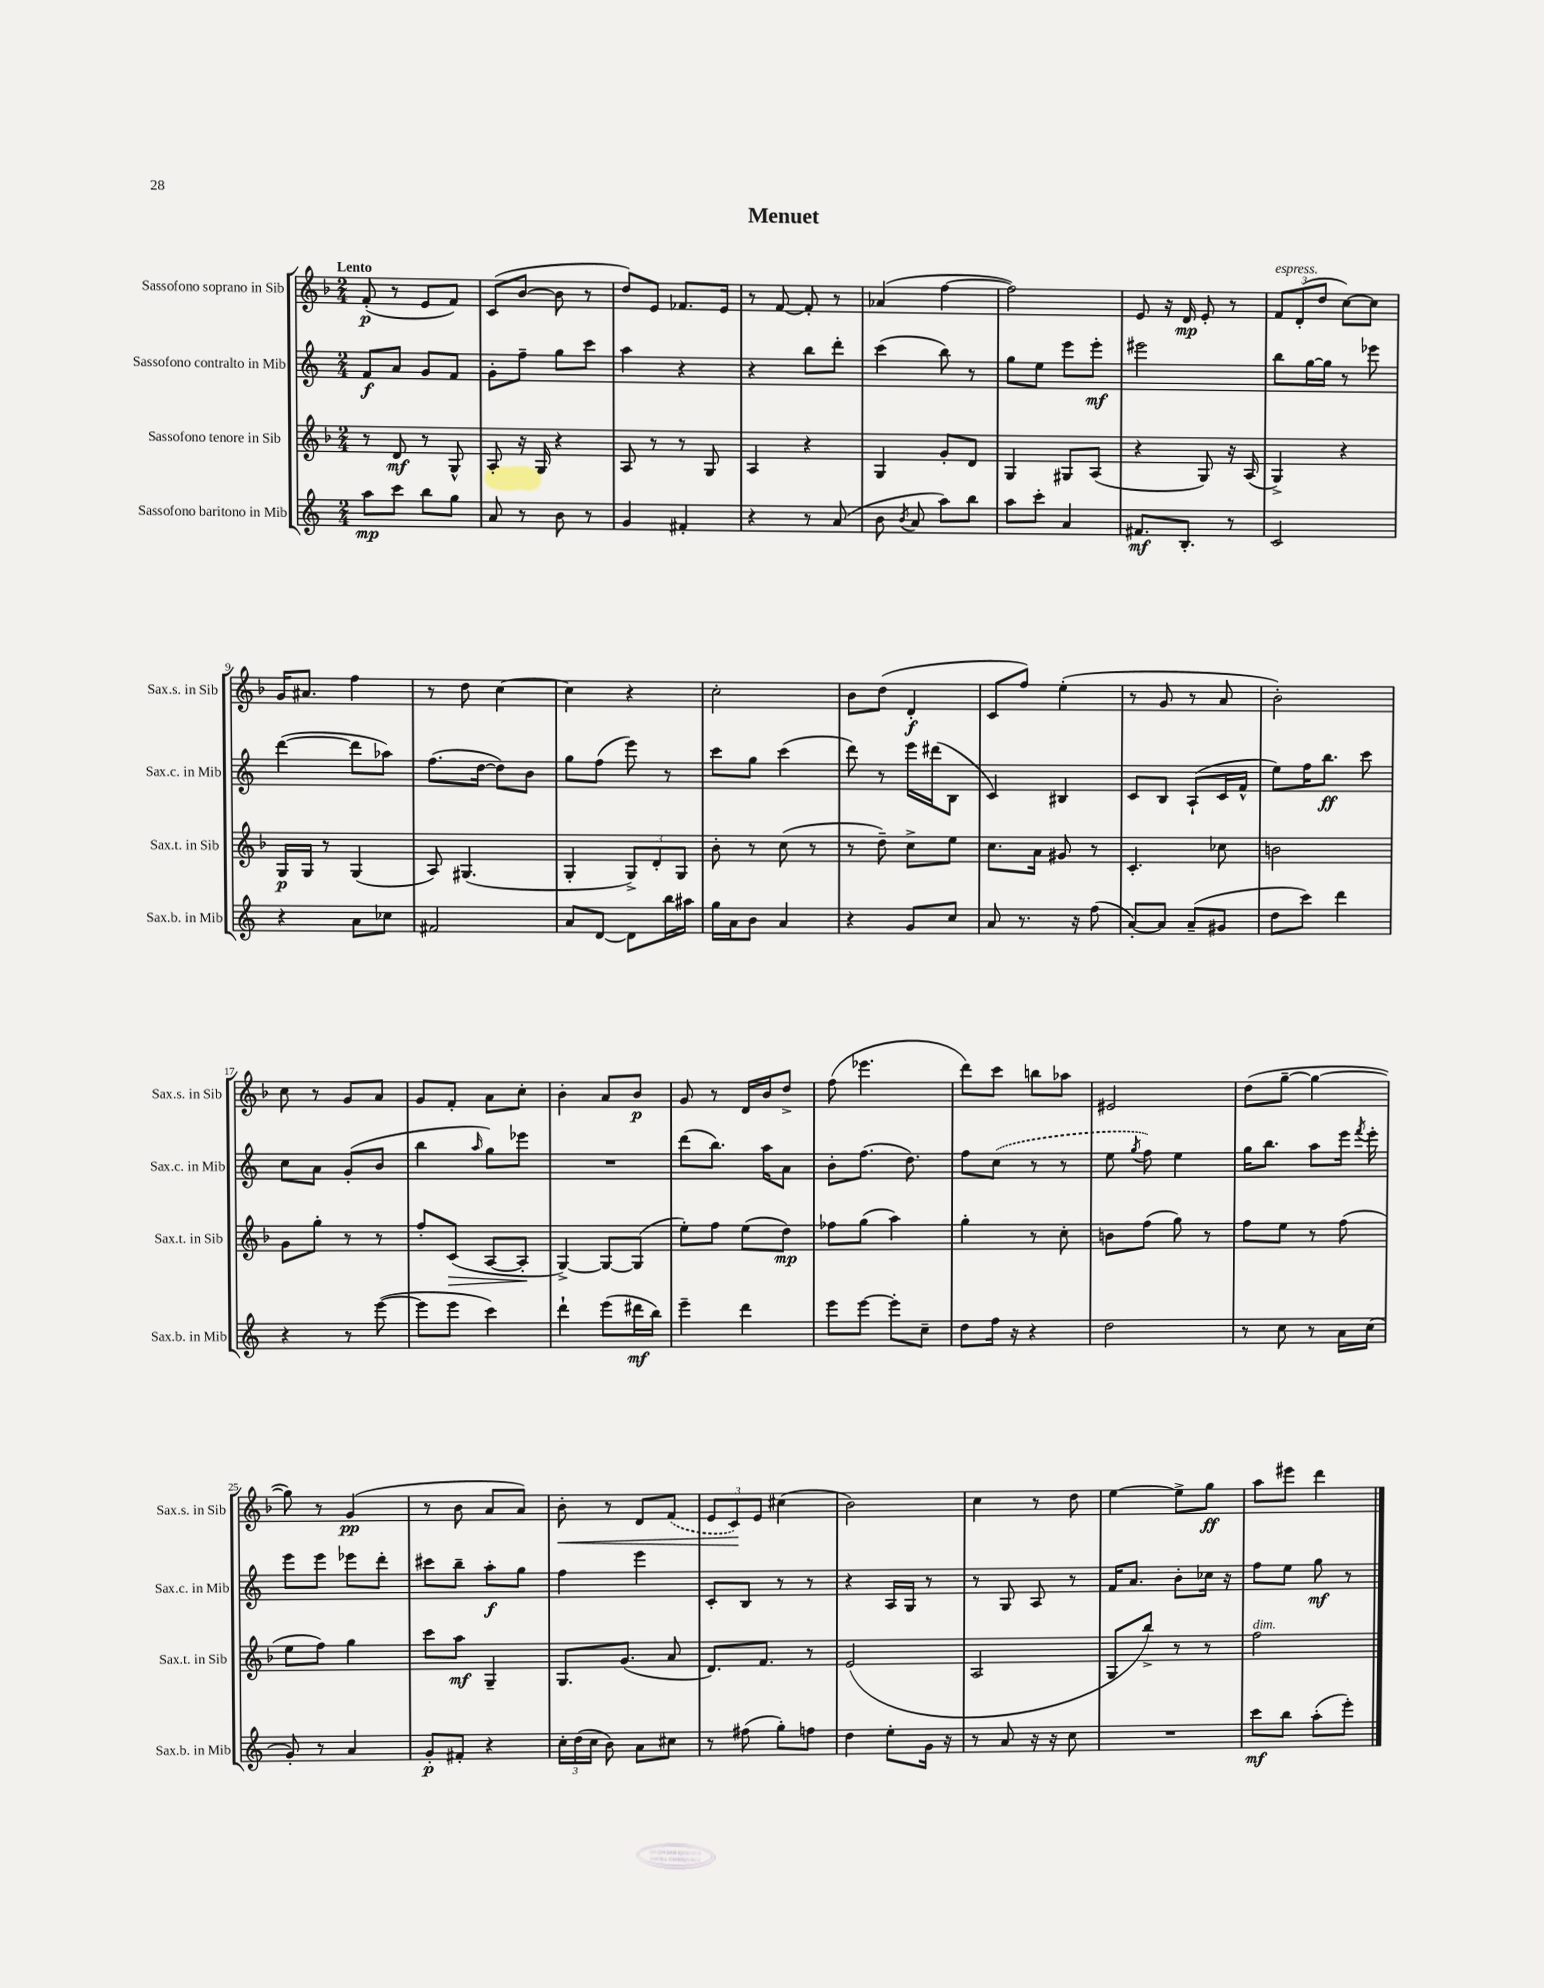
\header { title = "Menuet" }
<<
\new StaffGroup <<
\new Staff = "s0" \with { instrumentName = "Sassofono soprano in Sib" shortInstrumentName = "Sax.s. in Sib" } {
    \clef treble \key f \major \numericTimeSignature \time 2/4 \tempo "Lento"
    \autoBeamOff f'8-.\p( r8 e'8[ f'8]) |
    c'8[( bes'8]~ bes'8 r8 |
    d''8[) e'8] fes'8.[ e'16] |
    r8 f'8~ f'8-. r8 |
    aes'4( f''4~ |
    f''2) |
    e'8 r16 d'16\mp e'8-. r8 |
    \tuplet 3/2 { f'8[^\markup { \italic "espress." } d'8-.( d''8] } c''8[~) c''8] |
    g'16[ ais'8.] f''4 |
    r8 d''8 c''4~ |
    c''4 r4 |
    c''2-. |
    bes'8[ d''8]( d'4-.\f |
    c'8[ f''8]) e''4-.( |
    r8 g'8 r8 a'8 |
    bes'2-.) |
    c''8 r8 g'8[ a'8] |
    g'8[ f'8]-. a'8[ c''8]-. |
    bes'4-. a'8[ bes'8]\p |
    g'8 r8 d'16[ bes'16 d''8]-> |
    f''8( ees'''4. |
    d'''8[) c'''8] b''8[ aes''8] |
    eis'2 |
    d''8[( g''8]~-- g''4~ |
    g''8) r8 g'4\pp( |
    r8 bes'8 a'8[ a'8]) |
    bes'8-.\< r8 d'8[ \once \slurDashed f'8]( |
    \tuplet 3/2 { e'8[ c'8\!) e'8] } cis''4( |
    bes'2) |
    c''4 r8 d''8 |
    e''4~ e''8[-> g''8]\ff |
    a''8[ eis'''8] d'''4 \bar "|." |
}
\new Staff = "s1" \with { instrumentName = "Sassofono contralto in Mib" shortInstrumentName = "Sax.c. in Mib" } {
    \clef treble \key c \major \numericTimeSignature \time 2/4
    \autoBeamOff f'8[\f a'8] g'8[ f'8] |
    g'8[-. f''8]-- g''8[ c'''8] |
    a''4 r4 |
    r4 b''8[ d'''8]-. |
    c'''4( b''8) r8 |
    g''8[ e''8] e'''8[ e'''8]-.\mf |
    eis'''2 |
    b''8[ g''16~ g''16] r8 ees'''8 |
    d'''4~( d'''8[ aes''8]) |
    f''8.[( d''16]~ d''8[) b'8] |
    g''8[ f''8]( e'''8) r8 |
    c'''8[ g''8] c'''4( |
    d'''8) r8 e'''16[ dis'''16( b8] |
    c'4) bis4 |
    c'8[ b8] a8[-!( c'16 f'16]-^ |
    e''8[) f''16 b''8.]\ff c'''8 |
    c''8[ a'8] g'8[-.( b'8] |
    b''4 \grace { a''16 } g''8[) ees'''8] |
    R2 |
    d'''8[( b''8.]) a''16[ a'8] |
    b'8[-. f''8.]( d''8.) |
    f''8[ \once \slurDashed c''8]( r8 r8 |
    e''8 \acciaccatura { g''8 } f''8) e''4 |
    g''16[ b''8.] a''8[ e'''16] \acciaccatura { f'''8 } e'''16-. |
    e'''8[ e'''8] ees'''8[ d'''8]-. |
    cis'''8[ b''8]-- a''8[-.\f g''8] |
    f''4 e'''4 |
    c'8[-. b8] r8 r8 |
    r4 a16[ g16] r8 |
    r8 g8 a8 r8 |
    f'16[ a'8.] b'8[-. ces''16] r16 |
    f''8[ e''8] g''8\mf r8 \bar "|." |
}
\new Staff = "s2" \with { instrumentName = "Sassofono tenore in Sib" shortInstrumentName = "Sax.t. in Sib" } {
    \clef treble \key f \major \numericTimeSignature \time 2/4
    \autoBeamOff r8 d'8\mf r8 g8-^ |
    a8-. r16 g16 r4 |
    a8 r8 r8 g8 |
    a4 r4 |
    g4 g'8[-. d'8] |
    g4 gis8[ a8]( |
    r4 g8) r16 a16( |
    g4->) r4 |
    g16[\p g16] r8 g4( |
    a8) gis4.( |
    g4-. \tuplet 3/2 { g8[->) d'8-. g8] } |
    bes'8-. r8 c''8( r8 |
    r8 d''8--) c''8[-> e''8] |
    c''8.[ a'16] gis'8 r8 |
    c'4.-. ces''8 |
    b'2 |
    g'8[ g''8]-. r8 r8 |
    f''8[-. c'8]\>( a8[~ a8]-.\! |
    g4~->) g8[~ g8]( |
    e''8[-.) f''8] e''8[( d''8]\mp) |
    fes''8[ g''8]( a''4) |
    g''4-. r8 c''8-. |
    b'8[ f''8]( g''8) r8 |
    f''8[ e''8] r8 f''8( |
    e''8[ f''8]) g''4 |
    c'''8[ a''8]\mf g4-- |
    g8.[ g'8.]( a'8 |
    d'8.[) f'8.] r8 |
    e'2( |
    a2 |
    g8[ bes''8]->) r8 r8 |
    f''2^\markup { \italic "dim." } \bar "|." |
}
\new Staff = "s3" \with { instrumentName = "Sassofono baritono in Mib" shortInstrumentName = "Sax.b. in Mib" } {
    \clef treble \key c \major \numericTimeSignature \time 2/4
    \autoBeamOff a''8[\mp c'''8] b''8[ g''8] |
    a'8 r8 b'8 r8 |
    g'4 fis'4-. |
    r4 r8 a'8( |
    b'8 \acciaccatura { b'8 } a'8 a''8[) b''8] |
    a''8[ c'''8]-. a'4 |
    fis'8.[\mf b8.]-. r8 |
    c'2 |
    r4 a'8[ ces''8] |
    fis'2 |
    a'8[ d'8]~ d'8[ b''16 ais''16] |
    g''16[ a'16 b'8] a'4 |
    r4 g'8[ c''8] |
    a'8 r8. r16 f''8( |
    a'8[~-.) a'8] a'8[--( gis'8] |
    d''8[ c'''8]) d'''4 |
    r4 r8 e'''8~( |
    e'''8[ e'''8] c'''4) |
    d'''4-! e'''8[( dis'''16\mf b''16]) |
    e'''4-- d'''4 |
    e'''8[ e'''8]~ e'''8[-. c''8]-- |
    d''8[ f''16] r16 r4 |
    d''2 |
    r8 c''8 r8 a'16[ c''16]( |
    g'8-.) r8 a'4 |
    g'8[-.\p fis'8]-. r4 |
    \tuplet 3/2 { c''16[-. d''16( c''16] } b'8) a'8[ cis''8] |
    r8 fis''8( g''8[-.) f''8] |
    d''4 e''8[-. g'16] r16 |
    r8 a'8 r16 r16 c''8 |
    R2 |
    c'''8[\mf b''8] a''8[-.( e'''8]-.) \bar "|." |
}
>>
>>
